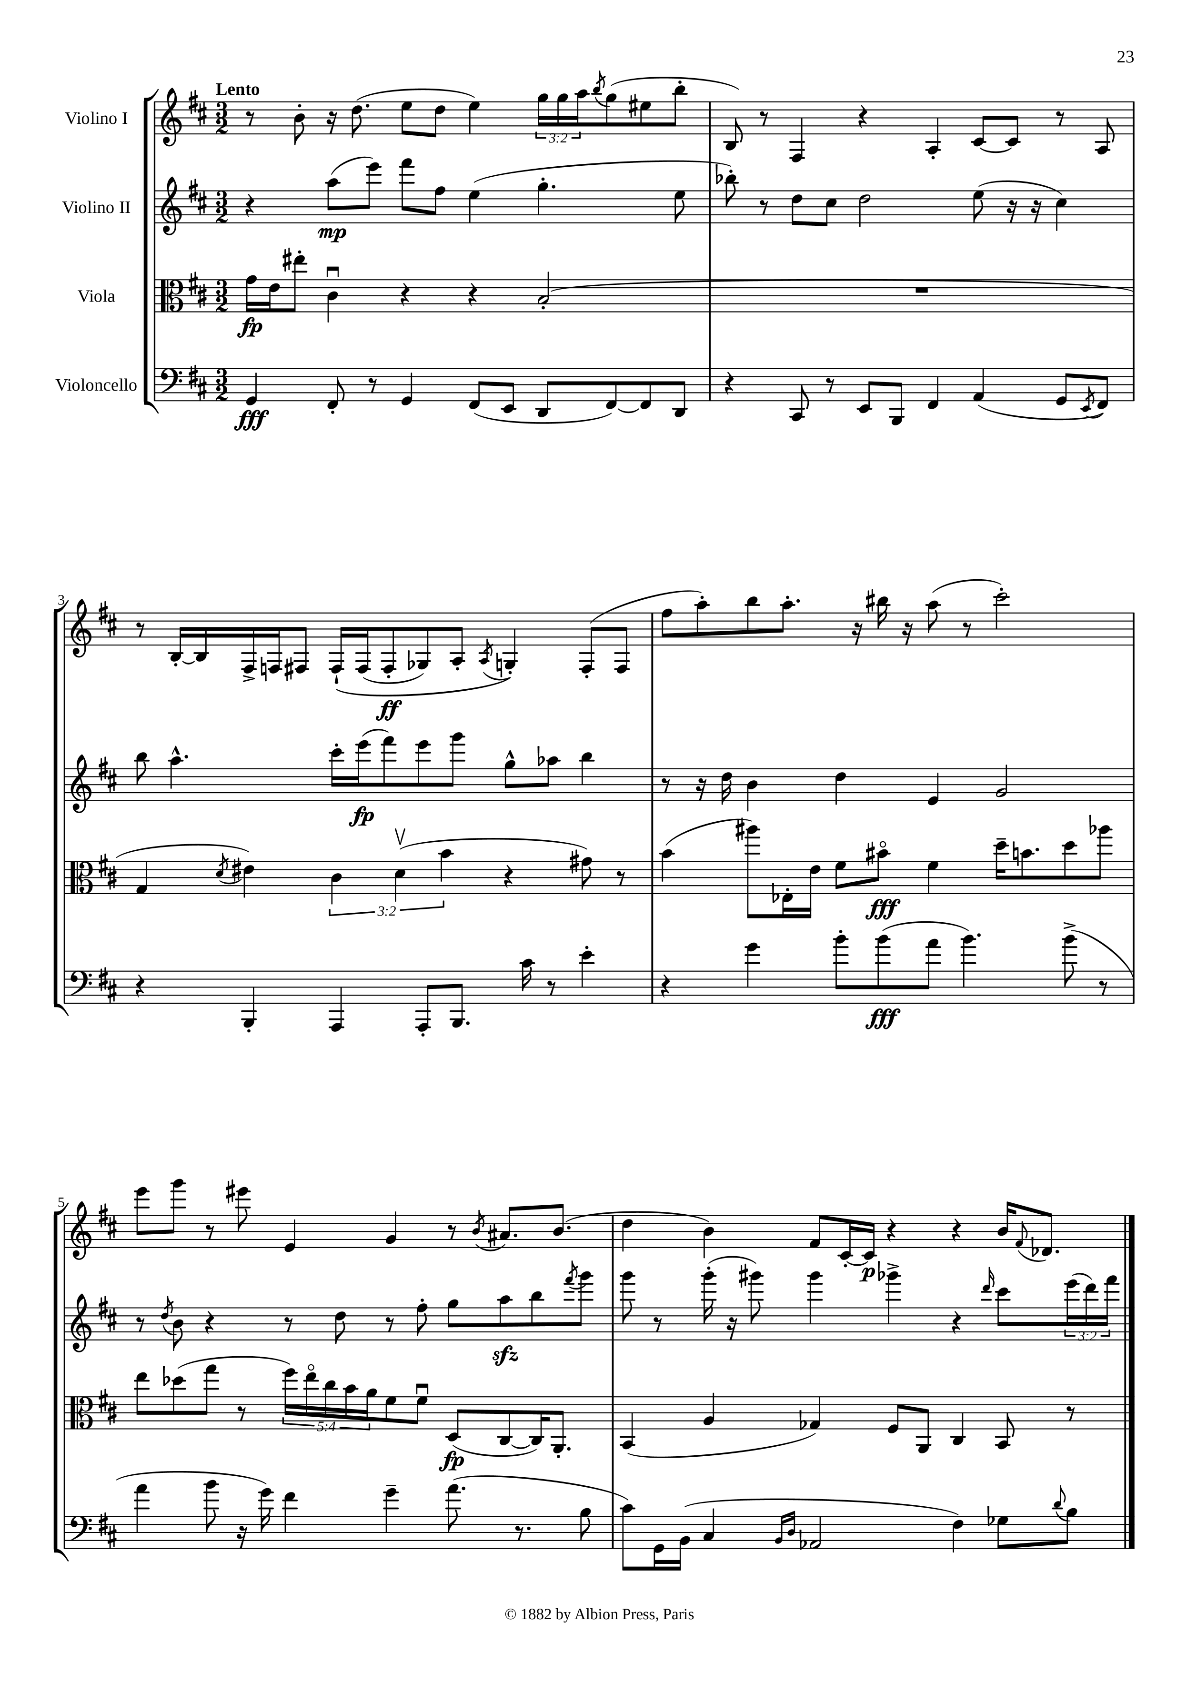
<<
\new StaffGroup <<
\new Staff = "s0" \with { instrumentName = "Violino I" } {
    \clef treble \key d \major \numericTimeSignature \time 3/2 \override Staff.TupletNumber.text = #tuplet-number::calc-fraction-text \tempo "Lento"
    r8 b'8-. r16 d''8.( e''8 d''8 e''4) \tuplet 3/2 { g''16 g''16 a''16 } \acciaccatura { b''8 } g''8( eis''8 b''8-. |
    b8) r8 fis4 r4 a4-. cis'8~ cis'8 r8 a8 |
    r8 b16~-. b16 fis16-> f16 fis8 fis16-!\( fis16( fis8-.\ff ges8) a8-. \acciaccatura { a8 } g4-.\) fis8-.( fis8 |
    fis''8 a''8-.) b''8 a''8.-. r16 bis''16 r16 a''8( r8 cis'''2-.) |
    e'''8 g'''8 r8 eis'''8 e'4 g'4 r8 \acciaccatura { b'8 } ais'8. b'8.( |
    d''4 b'4) fis'8 cis'16~-. cis'16\p r4 r4 b'16 \appoggiatura { fis'8 } des'8. \bar "|." |
}
\new Staff = "s1" \with { instrumentName = "Violino II" } {
    \clef treble \key d \major \numericTimeSignature \time 3/2 \override Staff.TupletNumber.text = #tuplet-number::calc-fraction-text
    r4 a''8\mp( e'''8) fis'''8 fis''8 e''4( g''4.-. e''8 |
    bes''8-.) r8 d''8 cis''8 d''2 e''8( r16 r16 cis''4) |
    b''8 a''4.-^ cis'''16-. e'''16\fp( fis'''8) e'''8 g'''8 g''8-^ aes''8 b''4 |
    r8 r16 d''16 b'4 d''4 e'4 g'2 |
    r8 \acciaccatura { d''8 } b'8 r4 r8 d''8 r8 fis''8-. g''8 a''8\sfz b''8 \acciaccatura { fis'''8 } g'''8 |
    g'''8 r8 g'''16-.( r16 gis'''8) gis'''4 ges'''4-> r4 \grace { d'''16 } cis'''8 \tuplet 3/2 { e'''16( d'''16) fis'''16 } \bar "|." |
}
\new Staff = "s2" \with { instrumentName = "Viola" } {
    \clef alto \key d \major \numericTimeSignature \time 3/2 \override Staff.TupletNumber.text = #tuplet-number::calc-fraction-text
    g'16\fp e'16 eis''8-. cis'4\downbow r4 r4 b2-.( |
    R1. |
    g4 \acciaccatura { d'8 } eis'4) \tuplet 3/2 { cis'4 d'4\upbow( b'4 } r4 gis'8) r8 |
    b'4( ais''8) ees16-. e'16 fis'8 bis'8\flageolet\fff fis'4 d''16-- b'8. d''8 aes''8 |
    e''8 des''8( g''8 r8 \tuplet 5/4 { fis''16) e''16\flageolet cis''16 b'16 a'16 } fis'8 fis'8\downbow d8\fp( cis8~ cis16) a,8.-. |
    b,4( a4 ges4) fis8 a,8 cis4 b,8 r8 \bar "|." |
}
\new Staff = "s3" \with { instrumentName = "Violoncello" } {
    \clef bass \key d \major \numericTimeSignature \time 3/2
    g,4\fff fis,8-. r8 g,4 fis,8( e,8 d,8 fis,8~) fis,8 d,8 |
    r4 cis,8 r8 e,8 b,,8 fis,4 a,4( g,8 \acciaccatura { e,8 } fis,8) |
    r4 b,,4-. a,,4 a,,8-. b,,8. cis'16 r8 e'4-. |
    r4 g'4 b'8-. b'8\fff( a'8 b'4.) b'8->( r8 |
    a'4 b'8 r16 g'16) fis'4 g'4-- a'8.( r8. b8 |
    cis'8) g,16 b,16( cis4 \grace { b,16 d16 } aes,2 fis4) ges8 \appoggiatura { d'8 } b8 \bar "|." |
}
>>
>>
